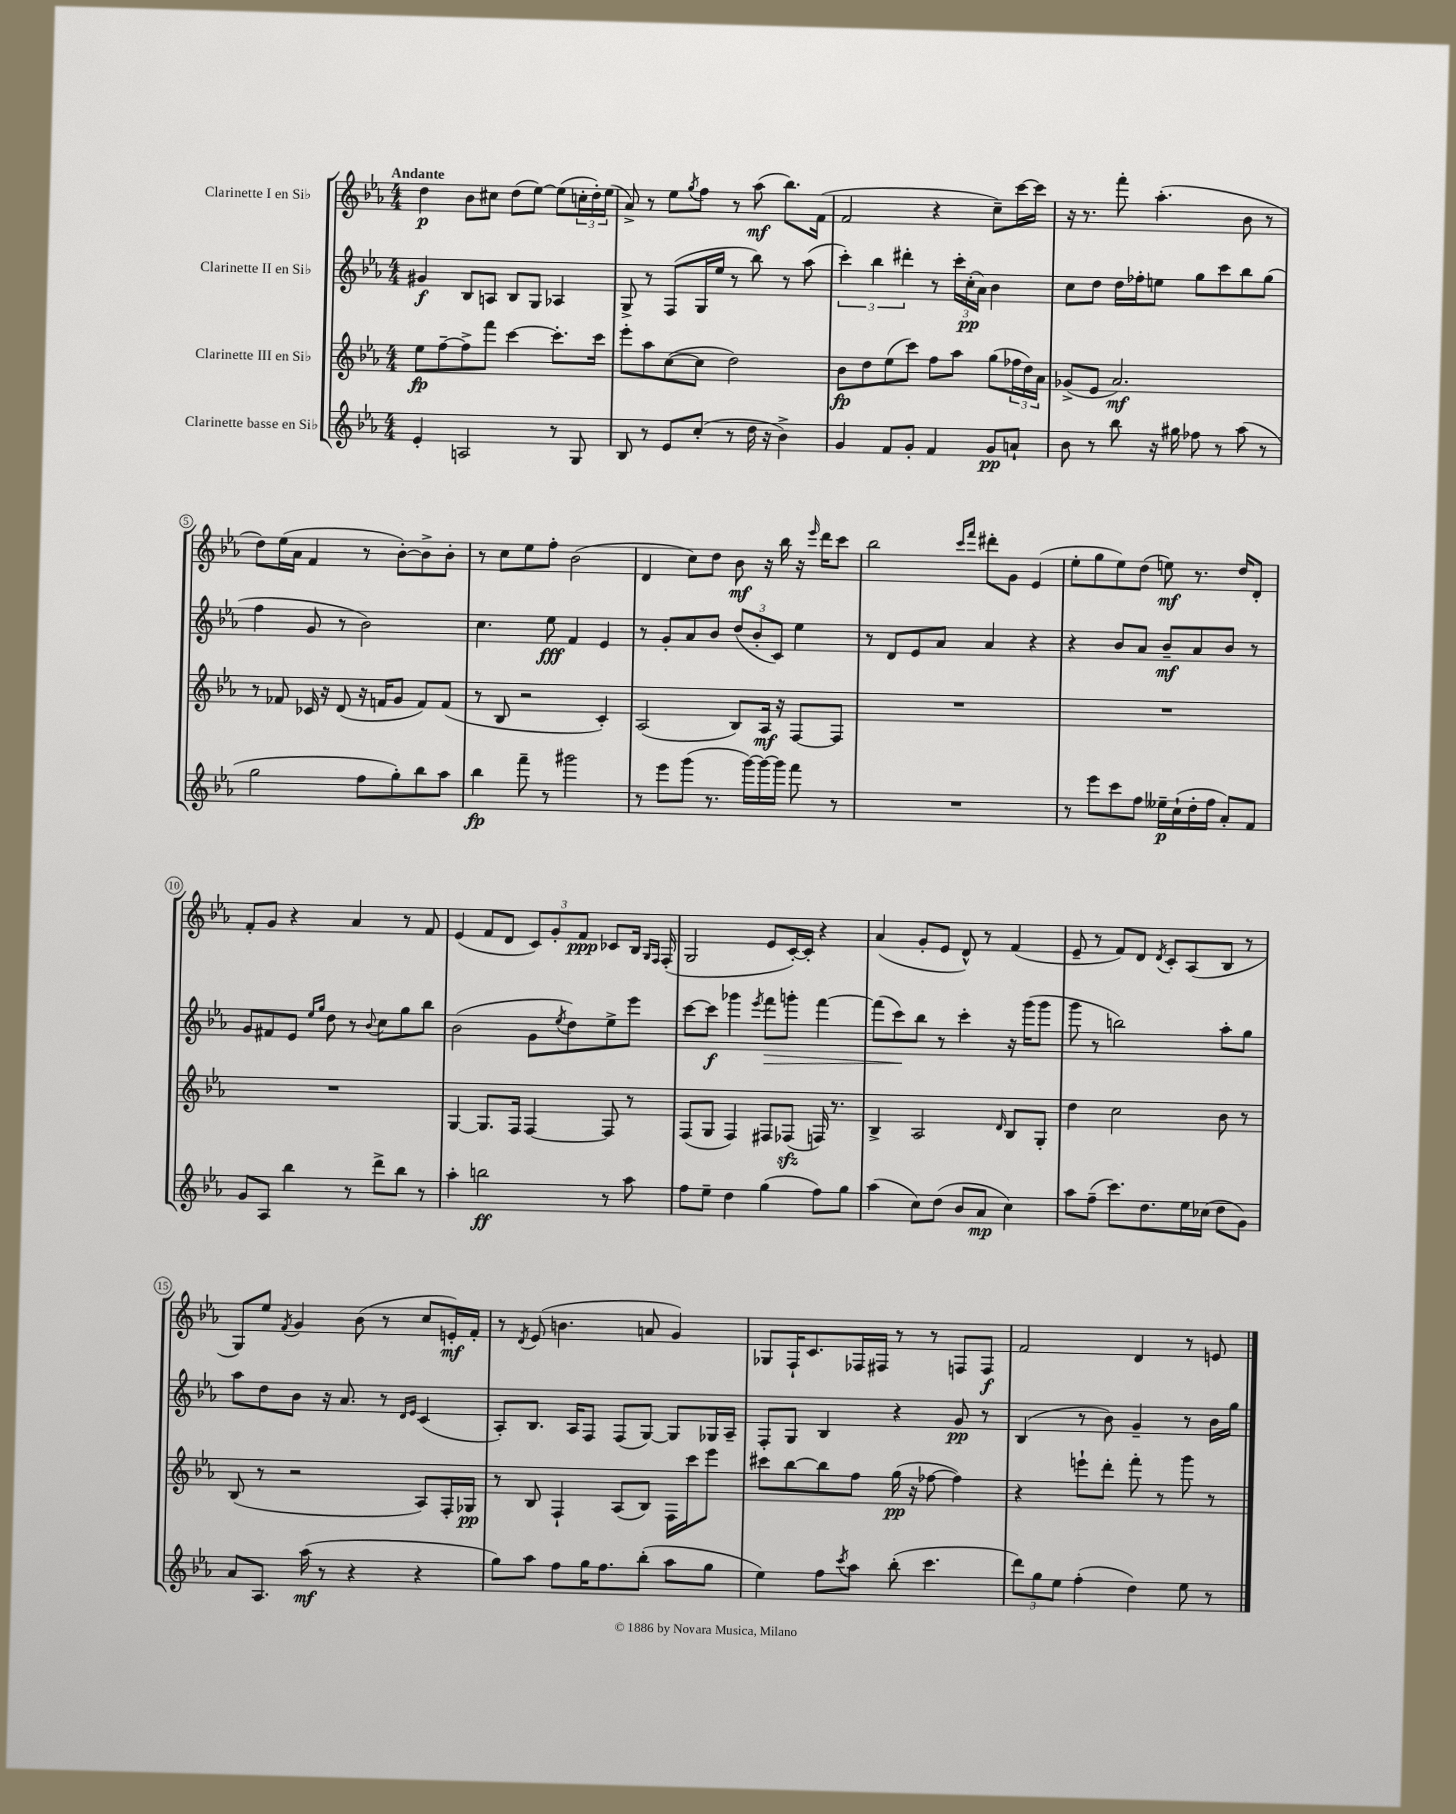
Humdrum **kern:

**kern	**dynam	**kern	**dynam	**kern	**dynam	**kern	**dynam
*part4	*part4	*part3	*part3	*part2	*part2	*part1	*part1
*staff4	*staff4	*staff3	*staff3	*staff2	*staff2	*staff1	*staff1
*I"Clarinette basse en Si♭	*	*I"Clarinette III en Si♭	*	*I"Clarinette II en Si♭	*	*I"Clarinette I en Si♭	*
*clefG2	*	*clefG2	*	*clefG2	*	*clefG2	*
*k[b-e-a-]	*	*k[b-e-a-]	*	*k[b-e-a-]	*	*k[b-e-a-]	*
*M4/4	*	*M4/4	*	*M4/4	*	*M4/4	*
=1	=1	=1	=1	=1	=1	=1	=1
!	!	!	!	!	!	!LO:TX:a:B:t=Andante	!
4e-'/	.	8ee-\L	fp	4g#X/	f	4dd\	p
.	.	[8ff~\	.	.	.	.	.
2An/	.	8ff^\]	.	8B-/L	.	8b-\L	.
.	.	8fff\J	.	8An/J	.	8cc#X\J	.
.	.	[4ccc\	.	8B-/L	.	(8dd\L	.
.	.	.	.	8G/J	.	[8ee-\J)	.
8r	.	8.ccc'\L]	.	4A-X/	.	(8ee-\L]	.
8G/	.	.	.	.	.	24ccn'\L	.
.	.	.	.	.	.	24dd'\)	.
.	.	16ccc\Jk	.	.	.	.	.
.	.	.	.	.	.	(24ee-\JJ	.
=2	=2	=2	=2	=2	=2	=2	=2
8B-/	.	8eee-'\L	.	8G^/	.	8a-^/)	.
8r	.	8aa-\	.	8r	.	8r	.
8e-/L	.	([8cc\	.	(8F/L	.	8ee-\L	.
.	.	.	.	.	.	8qgg/	.
(8cc'/J	.	8cc\J]	.	16G/L	.	8ff\J	.
.	.	.	.	16ee-/JJ	.	.	.
8r	.	2dd\)	.	8r	.	8r	.
16dd\	.	.	.	8bb-\)	.	(8aa-\	mf
16r	.	.	.	.	.	.	.
4b-^\)	.	.	.	8r	.	8.bb-\L)	.
.	.	.	.	(8aa-\	.	.	.
.	.	.	.	.	.	(16f\Jk	.
=3	=3	=3	=3	=3	=3	=3	=3
4g/	.	8b-\L	fp	6ccc'\)	.	2f/	.
.	.	8dd\	.	.	.	.	.
.	.	.	.	6bb-\	.	.	.
8f/L	.	(8ee-\	.	.	.	.	.
.	.	.	.	6ddd#X'\	.	.	.
8g'/J	.	8ccc\J)	.	.	.	.	.
4f/	.	8ff\L	.	8r	.	4r	.
.	.	8aa-\J	.	24ccc'\LL	.	.	.
.	.	.	.	(24cc'\	pp	.	.
.	.	.	.	24a-\JJ)	.	.	.
8g/L	pp	(8gg\L	.	4b-\	.	8cc~\L)	.
8an`/J	.	24ff-X\L	.	.	.	[16ccc\L	.
.	.	24dd\)	.	.	.	.	.
.	.	.	.	.	.	16ccc\JJ]	.
.	.	24a-\JJ	.	.	.	.	.
=4	=4	=4	=4	=4	=4	=4	=4
8b-\	.	(8g-X^/L	.	8cc\L	.	16r	.
.	.	.	.	.	.	8.r	.
8r	.	8e-/J	.	8dd\J	.	.	.
8bb-\	.	2.a-/)	mf	16dd\LL	.	8fff'\	.
.	.	.	.	16ff-X'\J	.	.	.
16r	.	.	.	8een\J	.	(4.aa-'\	.
16gg#X\	.	.	.	.	.	.	.
8ff-X\	.	.	.	8gg\L	.	.	.
8r	.	.	.	8ccc\	.	.	.
(8aa-\	.	.	.	8bb-\	.	8b-\	.
8r	.	.	.	(8gg\J	.	8r	.
!!LO:LB:g=z
=5	=5	=5	=5	=5	=5	=5	=5
2gg\	.	8r	.	4ff\	.	8dd\L)	.
.	.	8f-X/	.	.	.	(16ee-\L	.
.	.	.	.	.	.	16a-\JJ	.
.	.	16c-X/	.	8g/	.	4f/	.
.	.	16r	.	.	.	.	.
.	.	(8d/	.	8r	.	.	.
8ff\L	.	16r	.	2b-\)	.	8r	.
.	.	16fn/KL	.	.	.	.	.
8gg'\)	.	8g/J	.	.	.	[8b-'\L)	.
8bb-\	.	8f/L)	.	.	.	8b-^\]	.
8aa-\J	.	(8f/J	.	.	.	8b-'\J	.
=6	=6	=6	=6	=6	=6	=6	=6
4bb-\	fp	8r	.	4.cc\	.	8r	.
.	.	8B-/	.	.	.	8cc\L	.
8fff~\	.	2r	.	.	.	8ee-\	.
8r	.	.	.	8ee-\	fff	8ff'\J	.
2ggg#X\	.	.	.	4f/	.	(2b-\	.
.	.	4c'/)	.	4e-/	.	.	.
=7	=7	=7	=7	=7	=7	=7	=7
8r	.	(2A-/	.	8r	.	4d/	.
8eee-\L	.	.	.	8g'/L	.	.	.
(8ggg\J	.	.	.	8a-/	.	8cc\L)	.
8.r	.	.	.	8b-/J	.	8dd\J	.
.	.	8B-/L)	.	(12dd/L	.	8b-\	mf
[16ggg\LL)	.	.	.	.	.	.	.
.	.	.	.	12b-'/	.	.	.
16ggg\_	.	16A-/Jk	mf	.	.	16r	.
.	.	.	.	12c/J)	.	.	.
16ggg\JJ]	.	16r	.	.	.	16bb-\	.
8fff\	.	[8F/L	.	4ee-\	.	16r	.
.	.	.	.	.	.	16qqeee-/	.
.	.	.	.	.	.	16ddd\KL	.
8r	.	8F/J]	.	.	.	8ccc\J	.
=8	=8	=8	=8	=8	=8	=8	=8
1r	.	1r	.	8r	.	2bb-\	.
.	.	.	.	8d/L	.	.	.
.	.	.	.	8e-/	.	.	.
.	.	.	.	8a-/J	.	.	.
.	.	.	.	.	.	16qqccc/LL	.
.	.	.	.	.	.	16qqfff/JJ	.
.	.	.	.	4a-/	.	8ddd#X'\L	.
.	.	.	.	.	.	8g\J	.
.	.	.	.	4r	.	(4e-/	.
=9	=9	=9	=9	=9	=9	=9	=9
8r	.	1r	.	4r	.	8ee-'\L	.
8eee-\L	.	.	.	.	.	8gg\	.
8ccc\	.	.	.	8b-/L	.	8ee-\)	.
8ff\J	.	.	.	8a-/J	.	(8dd\J	.
16ee--X~\LL	p	.	.	8b-~/L	mf	8een\)	mf
(16cc`\	.	.	.	.	.	.	.
16dd'\	.	.	.	8a-/	.	8.r	.
16ff\JJ	.	.	.	.	.	.	.
8a-'/L)	.	.	.	8b-/J	.	.	.
.	.	.	.	.	.	16dd/KL	.
8f/J	.	.	.	8r	.	8d'/J	.
!!LO:LB:g=z
=10	=10	=10	=10	=10	=10	=10	=10
8g/L	.	1r	.	8g/L	.	8f'/L	.
8A-/J	.	.	.	8f#X/	.	8g/J	.
4bb-\	.	.	.	8e-/J	.	4r	.
.	.	.	.	16qqee-/LL	.	.	.
.	.	.	.	16qqgg/JJ	.	.	.
.	.	.	.	8dd\	.	.	.
8r	.	.	.	8r	.	4a-/	.
.	.	.	.	8qqb-/	.	.	.
8ddd^\L	.	.	.	8cc\L	.	.	.
8bb-\J	.	.	.	8gg\	.	8r	.
8r	.	.	.	8bb-\J	.	8f/	.
=11	=11	=11	=11	=11	=11	=11	=11
4aa-'\	.	[4G/	.	(2b-\	.	(4e-/	.
2bbn\	ff	8.G/L]	.	.	.	8f/L	.
.	.	.	.	.	.	8d/J	.
.	.	16F/Jk	.	.	.	.	.
.	.	[4F/	.	8g\L	.	12c/L)	.
.	.	.	.	.	.	12g'/	.
.	.	.	.	8qee-/	.	.	.
.	.	.	.	8dd\)	.	.	.
.	.	.	.	.	.	12f/J	ppp
8r	.	8F/]	.	8ee-^\	.	8c-X/L	.
8aa-\	.	8r	.	8eee-\J	.	16B-/Jk	.
.	.	.	.	.	.	16qqG/LL	.
.	.	.	.	.	.	16qqF/JJ	.
.	.	.	.	.	.	(16F'/	.
=12	=12	=12	=12	=12	=12	=12	=12
8ff\L	.	(8F/L	.	[8ccc\L	.	2G/	.
8ee-~\J	.	8G/J	.	8ccc\J]	f	.	.
4dd\	.	4F/)	.	4ggg-X\	.	.	.
.	.	.	.	8qeee-/	.	.	.
!	!	!	!	!	!LO:HP:b	!	!
(4gg\	.	8F#X/L	.	8fff\L	>	8e-/L	.
.	.	(8F-Xzz/J	.	8gggn'\J	.	[16c'/L)	.
.	.	.	.	.	.	16c'/JJ]	.
8ff\L)	.	16Fn/)	.	[4fff\	.	4r	.
.	.	8.r	.	.	.	.	.
8gg\J	.	.	.	.	.	.	.
=13	=13	=13	=13	=13	=13	=13	=13
(4aa-\	.	4B-^/	.	(8fff\L]	.	(4a-/	.
.	.	.	.	8ccc\)	.	.	.
8cc\L)	.	2A-/	.	8bb-\J	]	8g'/L	.
(8dd\J	.	.	.	8r	.	8e-/J	.
8b-/L	.	.	.	4ccc'\	.	8d^^/)	.
8a-/J	mp	.	.	.	.	8r	.
.	.	16qqd/	.	.	.	.	.
4cc\)	.	8B-/L	.	16r	.	(4f/	.
.	.	.	.	(16ggg\KL	.	.	.
.	.	8G'/J	.	8ggg\J	.	.	.
=14	=14	=14	=14	=14	=14	=14	=14
8aa-\L	.	4dd\	.	8ggg\	.	8e-~/	.
(8ff~\J	.	.	.	8r	.	8r	.
8.ccc\L)	.	2cc\	.	2bbn\)	.	8f/L)	.
.	.	.	.	.	.	8d/J	.
8.dd\	.	.	.	.	.	.	.
.	.	.	.	.	.	8qd/	.
.	.	.	.	.	.	8c'/L	.
16ee-\L	.	.	.	.	.	(8A-/	.
(16cc-X\JJ	.	.	.	.	.	.	.
8dd\L	.	8b-\	.	8aa-'\L	.	8B-/J	.
8g\J)	.	8r	.	8gg\J	.	8r	.
!!LO:LB:g=z
=15	=15	=15	=15	=15	=15	=15	=15
8a-/L	.	(8B-/	.	8aa-\L	.	8G/L)	.
8.A-/J	.	8r	.	8dd\	.	8ee-/J	.
.	.	.	.	.	.	8qf/	.
.	.	2r	.	8b-\J	.	4g/	.
(16aa-\	mf	.	.	.	.	.	.
8r	.	.	.	16r	.	.	.
.	.	.	.	8.a-/	.	.	.
4r	.	.	.	.	.	(8b-\	.
.	.	.	.	8r	.	8r	.
.	.	.	.	16qqd/LL	.	.	.
.	.	.	.	16qqe-/JJ	.	.	.
4r	.	8A-/L)	.	(4c/	.	8cc/L	.
.	.	16F'/L	.	.	.	16en'/L)	mf
.	.	16G-X/JJ	pp	.	.	16f'/JJ	.
=16	=16	=16	=16	=16	=16	=16	=16
8gg\L)	.	8r	.	8A-'/L)	.	8r	.
.	.	.	.	.	.	8qd/	.
8aa-\J	.	8B-/	.	8.B-/J	.	(8e-/	.
8ff\L	.	4F`/	.	.	.	4.bn\	.
.	.	.	.	16A-/KL	.	.	.
16gg\K	.	.	.	8F/J	.	.	.
8.ff\	.	.	.	.	.	.	.
.	.	(8A-/L	.	(8F/L	.	.	.
(8bb-'\J	.	8B-/J)	.	[8G/J)	.	8an/	.
8aa-\L	.	16F\LL	.	8G/L]	.	4g/)	.
.	.	16ccc\J	.	.	.	.	.
8gg\J	.	8eee-\J	.	16G-X/L	.	.	.
.	.	.	.	16A-~/JJ	.	.	.
=17	=17	=17	=17	=17	=17	=17	=17
4ee-\)	.	8ccc#X\L	.	8F'/L	.	8G-X/L	.
.	.	[8bb-\	.	8G/J	.	16F`/K	.
.	.	.	.	.	.	8.c/	.
8ff\L	.	8bb-\]	.	4B-/	.	.	.
8qccc/	.	.	.	.	.	.	.
8aa-\J	.	8ff\J	.	.	.	16F-X/L	.
.	.	.	.	.	.	16F#X/JJ	.
(8bb-'\	.	(16gg\	pp	4r	.	8r	.
.	.	16r	.	.	.	.	.
4.ccc\	.	[8ff-X\	.	.	.	8r	.
.	.	4ff-\])	.	8g/	pp	8Fn/L	.
.	.	.	.	8r	.	8F/J	f
=18	=18	=18	=18	=18	=18	=18	=18
12ddd\L)	.	4r	.	(4B-/	.	2f/	.
12gg\	.	.	.	.	.	.	.
12ee-\J	.	.	.	.	.	.	.
(4ff'\	.	8eeen`\L	.	8r	.	.	.
.	.	8ddd'\J	.	8b-\)	.	.	.
4dd\)	.	8fff'\	.	4g~/	.	4d/	.
.	.	8r	.	.	.	.	.
8ee-\	.	8ggg\	.	8r	.	8r	.
8r	.	8r	.	16b-\LL	.	8en/	.
.	.	.	.	16gg\JJ	.	.	.
==	==	==	==	==	==	==	==
*-	*-	*-	*-	*-	*-	*-	*-
